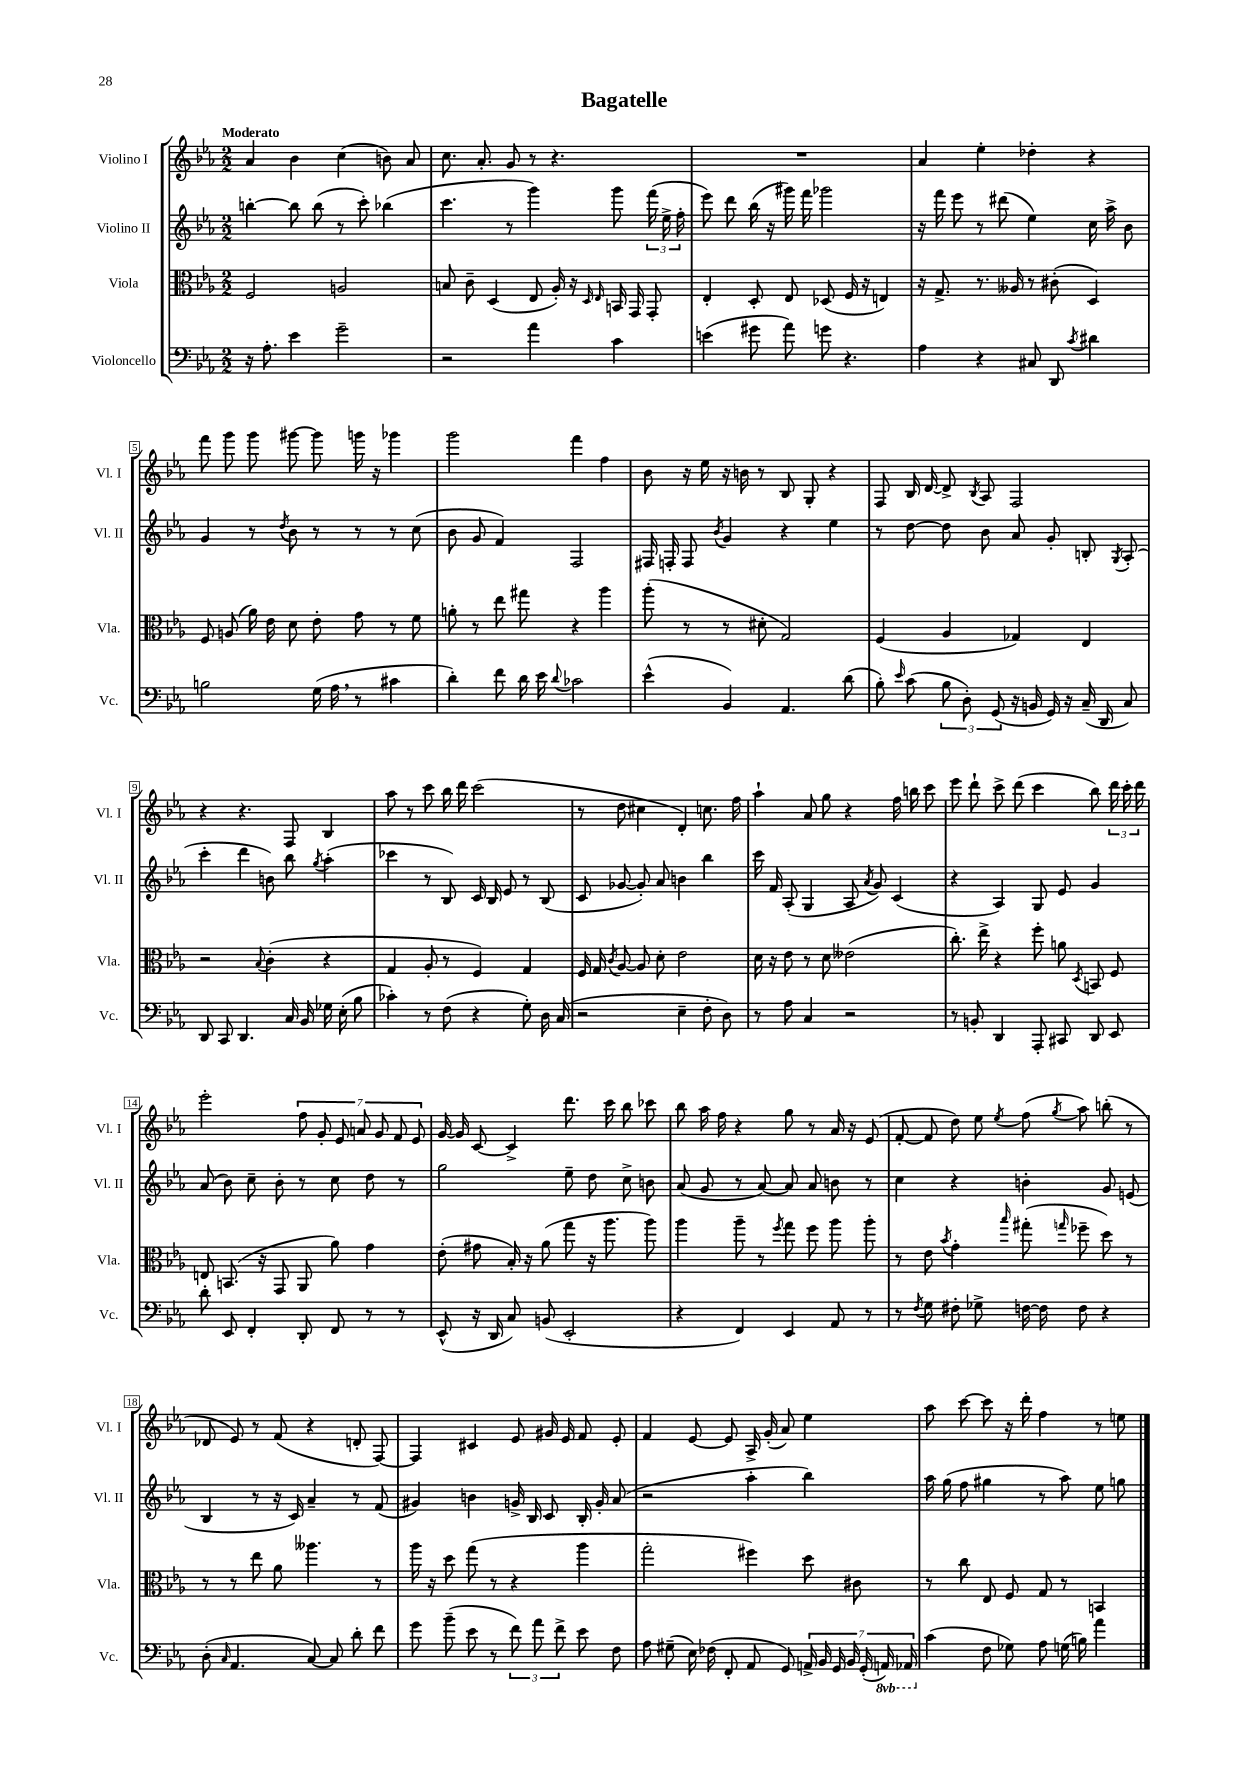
\header { title = "Bagatelle" }
<<
\new StaffGroup <<
\new Staff = "s0" \with { instrumentName = "Violino I" shortInstrumentName = "Vl. I" } {
    \clef treble \key ees \major \numericTimeSignature \time 2/2 \tempo "Moderato"
    \autoBeamOff aes'4 bes'4 c''4( b'8) aes'8 |
    c''8. aes'8.-. g'8 r8 r4. |
    R1 |
    aes'4 ees''4-. des''4-. r4 |
    f'''8 g'''8 g'''8 gis'''8~ gis'''8 g'''16 r16 ges'''4 |
    g'''2 f'''4 f''4 |
    bes'8 r16 ees''16 r16 b'16 r8 bes8 g8-. r4 |
    f8 bes16 d'16~ d'8-> \acciaccatura { bes8 } aes8 f2 |
    r4 r4. f8 bes4 |
    aes''8 r8 c'''8 bes''16 d'''16 c'''2( |
    r8 d''8 cis''4 d'4-.) c''8. f''16 |
    aes''4-! aes'8 g''8 r4 f''16 b''16 c'''8 |
    ees'''8 d'''8-! c'''8-> d'''8( c'''4 bes''8) \tuplet 3/2 { d'''16 c'''16-. d'''16 } |
    ees'''2-. \tuplet 7/4 { f''8 g'8-. ees'8 a'8 g'8 f'8 ees'8 } |
    g'16~ g'16 c'8~ c'4-> d'''8. c'''16 bes''8 ces'''8 |
    bes''8 aes''16 f''16 r4 g''8 r8 aes'16 r16 ees'8( |
    f'8~-. f'8 d''8) ees''8 \acciaccatura { ees''8 } f''8( \acciaccatura { g''8 } aes''8) b''8-.( r8 |
    des'8 ees'8) r8 f'8( r4 d'8-. f8~) |
    f4 cis'4 ees'8 gis'16 ees'16 f'8 ees'8-. |
    f'4 ees'8~ ees'8 aes16-> g'16-.( aes'8) ees''4 |
    aes''8 c'''8~ c'''8 r16 d'''16-. f''4 r8 e''8 \bar "|." |
}
\new Staff = "s1" \with { instrumentName = "Violino II" shortInstrumentName = "Vl. II" } {
    \clef treble \key ees \major \numericTimeSignature \time 2/2
    \autoBeamOff b''4~-. b''8 b''8( r8 c'''8-.) bes''4( |
    c'''4. r8 g'''4) g'''8 \tuplet 3/2 { f'''16( ees''16-> f''16-. } |
    ees'''8) d'''8 bes''16( r16 gis'''16) f'''16 ges'''2 |
    r16 f'''16 ees'''8 r8 dis'''8( ees''4) c''16 aes''16-> bes'8 |
    g'4 r8 \acciaccatura { d''8 } bes'8 r8 r8 r8 c''8( |
    bes'8 g'8 f'4) f2 |
    fis16 f16-. f8 \acciaccatura { bes'8 } g'4 r4 ees''4 |
    r8 d''8~ d''8 bes'8 aes'8 g'8-. b8-. \acciaccatura { g8 } aes8-.( |
    c'''4-. d'''4 b'8) bes''8 \acciaccatura { g''8 } aes''4-.( |
    ces'''4 r8 bes8) c'16 bes16 ees'8 r8 bes8( |
    c'8 ges'8~ ges'8-.) aes'8 b'4 bes''4 |
    c'''16 f'16 aes8-.( g4 aes8 \acciaccatura { aes'8 } g'8) c'4( |
    r4 aes4) g8 ees'8 g'4 |
    aes'8( bes'8) c''8-- bes'8-. r8 c''8 d''8 r8 |
    g''2 ees''8-- d''8 c''8-> b'8 |
    aes'8( g'8 r8 aes'8~) aes'8 aes'8 b'8 r8 |
    c''4 r4 b'4-. g'8 e'8( |
    bes4 r8 r16 c'16) aes'4-- r8 f'8( |
    gis'4) b'4 g'16-> bes16 c'8 bes16-. g'16-. aes'8( |
    r2 aes''4-. bes''4) |
    aes''16 g''16( f''8 gis''4 r8 aes''8) ees''8 g''8 \bar "|." |
}
\new Staff = "s2" \with { instrumentName = "Viola" shortInstrumentName = "Vla." } {
    \clef alto \key ees \major \numericTimeSignature \time 2/2
    \autoBeamOff f2 a2 |
    b8 c'8-- d4( ees8 aes16-.) r16 \grace { d16 ees16 } b,16 g,16 g,8-. |
    ees4-. d8-. ees8 des8( f16 r16 e4) |
    r16 g8.-> r8. aeses16 r8 cis'8-.( d4) |
    f8 a8( aes'16) ees'16 d'8 ees'8-. g'8 r8 f'8 |
    a'8-. r8 ees''8 gis''8 r4 aes''4 |
    aes''8-.( r8 r8 dis'8-. g2) |
    f4( aes4 ges4) ees4 |
    r2 \appoggiatura { bes8 } c'4-.( r4 |
    g4 aes8-. r8 f4) g4 |
    f16 g16 \acciaccatura { c'8 } aes8~ aes8 d'8-. ees'2 |
    d'16 r16 ees'8 r8 d'8 eeses'2( |
    c''8.-.) ees''16-> r4 f''8-. a'8 \acciaccatura { d8 } b,8 f8 |
    e8 b,8.( r16 g,8 aes,8 aes'8) g'4 |
    ees'8-.( gis'8 bes16-.) r16 aes'8( g''8 r16 aes''8. aes''8) |
    aes''4 aes''8-- r8 \acciaccatura { f''8 } g''8 f''8 aes''8 aes''8-. |
    r8 ees'8 \acciaccatura { bes'8 } g'4-. \grace { bes''16 } gis''8-.( \grace { g''16 } fes''8-- d''8) r8 |
    r8 r8 ees''8 aes'8 aeses''4. r8 |
    aes''16 r16 d''8 g''8( r8 r4 aes''4 |
    g''2-. fis''4) d''8 cis'8 |
    r8 c''8 ees8 f8 g8 r8 b,4 \bar "|." |
}
\new Staff = "s3" \with { instrumentName = "Violoncello" shortInstrumentName = "Vc." } {
    \clef bass \key ees \major \numericTimeSignature \time 2/2 \set Staff.ottavationMarkups = #ottavation-simple-ordinals
    \autoBeamOff r16 aes8.-. ees'4 g'2-- |
    r2 aes'4 c'4 |
    e'4( gis'8 aes'8) g'8 r4. |
    aes4 r4 cis8 d,8 \acciaccatura { c'8 } dis'4 |
    b2 g16( aes16 \breathe r8 cis'4 |
    d'4-.) f'8 d'16 ees'16 \appoggiatura { d'8 } ces'2 |
    ees'4-^( bes,4) aes,4. d'8( |
    bes8-.) \grace { ees'16 } c'8( \tuplet 3/2 { bes8 d8-.) g,8( } r16 b,16 g,16) r16 c16--( d,16 c8) |
    d,8 c,8 d,4. c16 bes,16 ges16 ees16-.( bes8 |
    ces'4-.) r8 f8( r4 g8-.) d16 c16( |
    r2 ees4-- f8-. d8) |
    r8 aes8 c4 r2 |
    r8 b,8-. d,4 aes,,8-. cis,8 d,8 ees,8 |
    d'8-. ees,8 f,4-. d,8-. f,8 r8 r8 |
    ees,8-^( r16 d,16 c8) b,8( ees,2-. |
    r4 f,4) ees,4 aes,8 r8 |
    r8 \acciaccatura { f8 } g8 fis8-. ges8-> f16~ f16 f8 r4 |
    d8-.( \grace { c16 } aes,4. c8~) c8 d'8-. f'8 |
    g'8 bes'8--( ees'8 r8 \tuplet 3/2 { f'8) aes'8 f'8-> } ees'8 f8 |
    aes8 gis8--( ees16) fes16( f,8-. aes,8 g,8) \tuplet 7/4 { a,16-> bes,16 g,16 bes,16 g,16-.( \ottava #-1 a,,16) aes,,16 \ottava #0 } |
    c'4( f8 ges8) aes8 g16( b16) aes'4 \bar "|." |
}
>>
>>
\layout { \context { \Score \override BarNumber.stencil = #(make-stencil-boxer 0.1 0.3 ly:text-interface::print) } }
